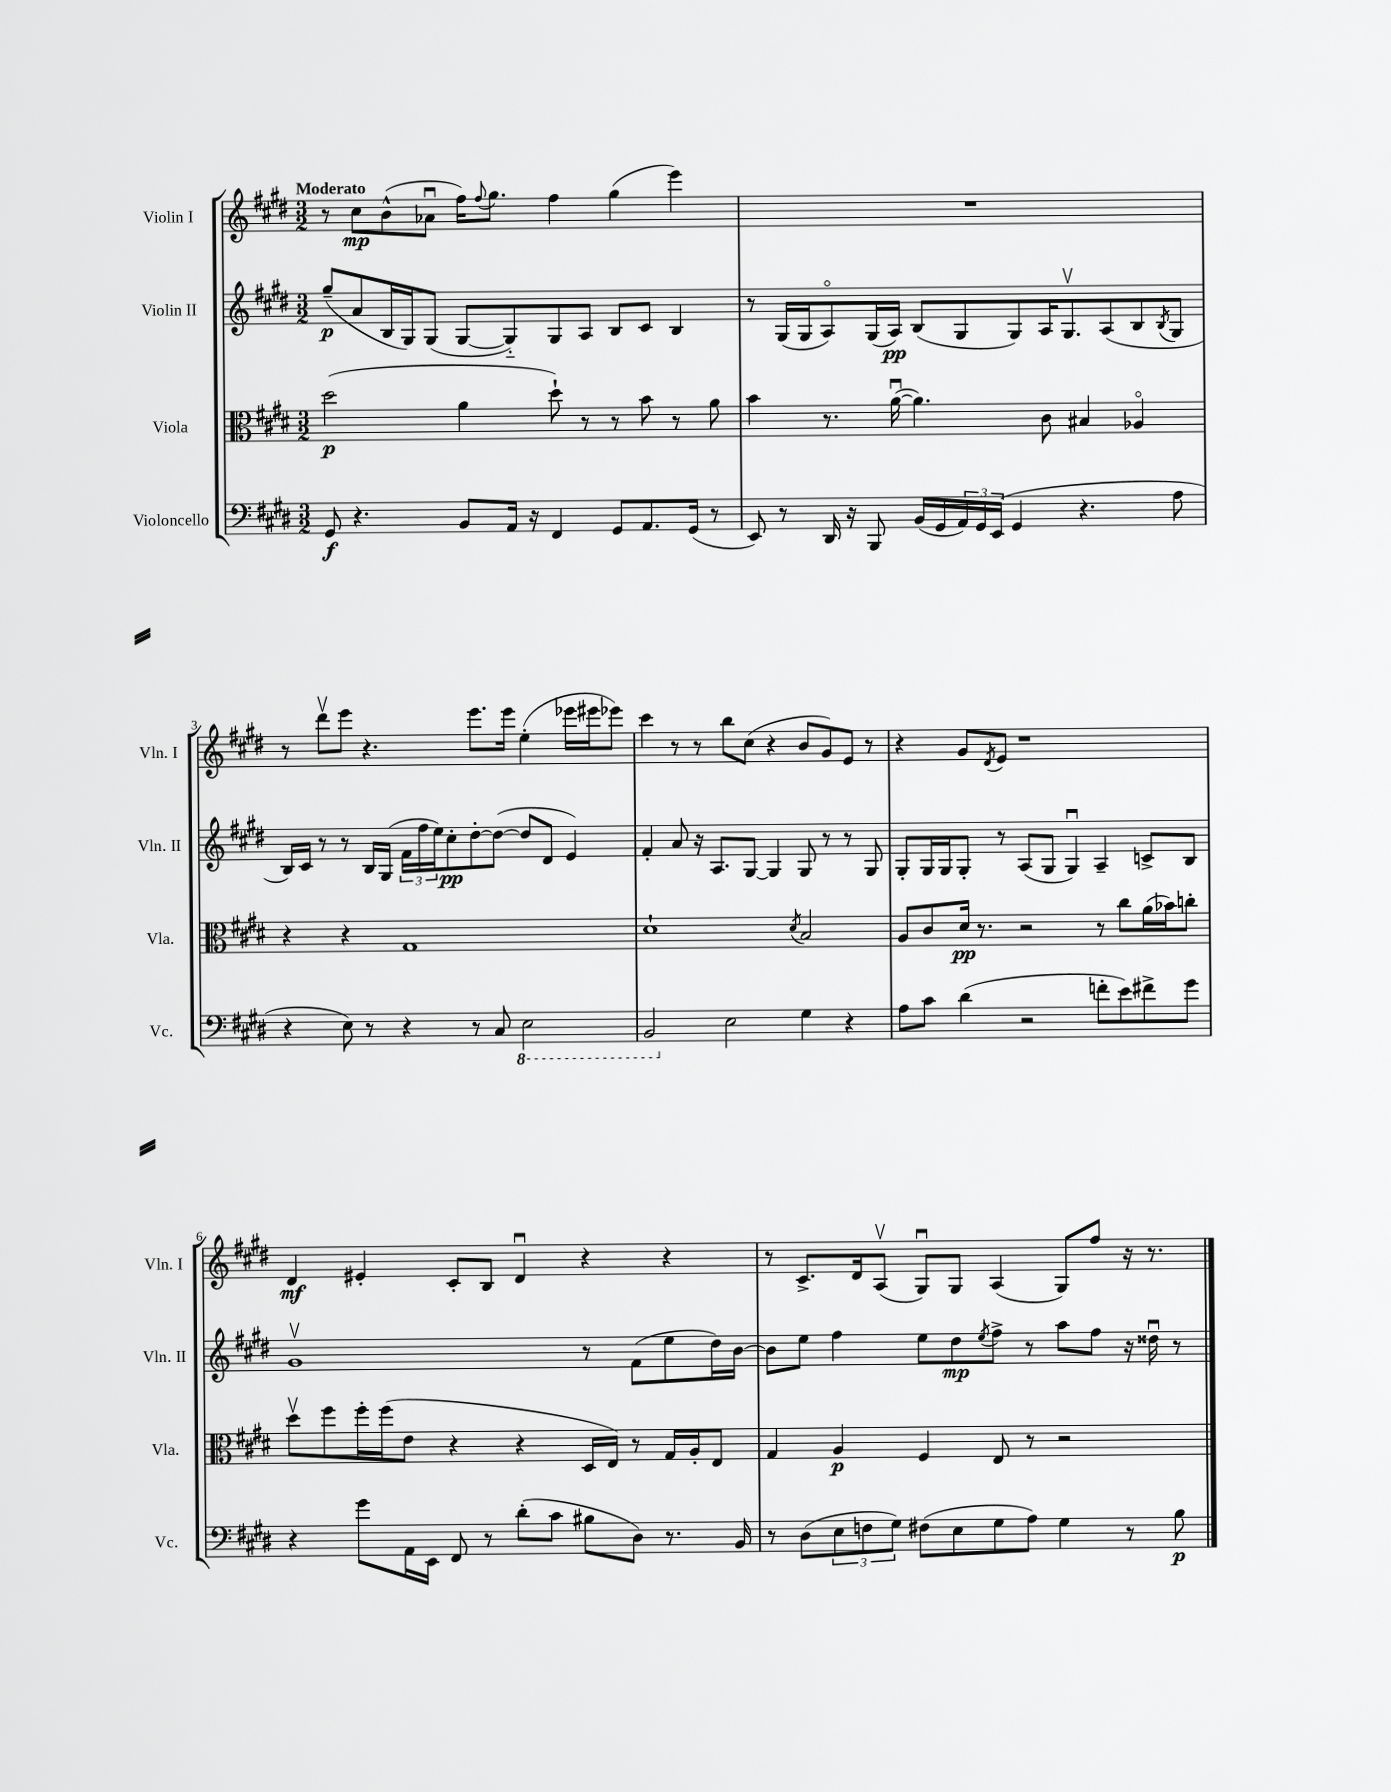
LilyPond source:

<<
\new StaffGroup <<
\new Staff = "s0" \with { instrumentName = "Violin I" shortInstrumentName = "Vln. I" } {
    \clef treble \key e \major \numericTimeSignature \time 3/2 \tempo "Moderato"
    r8 cis''8\mp b'8-^( aes'8\downbow fis''16) \appoggiatura { fis''8 } gis''8. fis''4 gis''4( e'''4) |
    R1. |
    r8 dis'''8\upbow e'''8 r4. e'''8. e'''16 e''4-.( ees'''16 eis'''16 ees'''8) |
    cis'''4 r8 r8 b''8 cis''8( r4 b'8 gis'8) e'8 r8 |
    r4 gis'8 \acciaccatura { dis'8 } e'8 r1 |
    dis'4\mf eis'4-. cis'8-. b8 dis'4\downbow r4 r4 |
    r8 cis'8.-> dis'16 a8\upbow( gis8\downbow) gis8 a4( gis8) fis''8 r16 r8. \bar "|." |
}
\new Staff = "s1" \with { instrumentName = "Violin II" shortInstrumentName = "Vln. II" } {
    \clef treble \key e \major \numericTimeSignature \time 3/2
    gis''8--\p( a'8 b16 gis16) gis8( gis8~ gis8-_) gis8 a8 b8 cis'8 b4 |
    r8 gis16( gis16 a8\flageolet) gis16( a16\pp) b8( gis8 gis8) a16 gis8.\upbow a8( b8 \acciaccatura { b8 } gis8 |
    b16) cis'16 r8 r8 b16 gis16( \tuplet 3/2 { fis'16 fis''16 e''16) } cis''8-.\pp dis''8~-. dis''8~( dis''8 dis'8 e'4) |
    fis'4-. a'8 r16 a8. gis8~ gis4 gis8 r8 r8 gis8 |
    gis8-. gis16 gis16 gis8-. r8 a8( gis8 gis4\downbow) a4-- c'8-> b8 |
    gis'1\upbow r8 fis'8( e''8 dis''16) b'16~ |
    b'8 e''8 fis''4 e''8 dis''8\mp \acciaccatura { e''8 } fis''8-> r8 a''8 fis''8 r16 disis''16\downbow r8 \bar "|." |
}
\new Staff = "s2" \with { instrumentName = "Viola" shortInstrumentName = "Vla." } {
    \clef alto \key e \major \numericTimeSignature \time 3/2
    dis''2\p( a'4 dis''8-!) r8 r8 b'8 r8 a'8 |
    b'4 r8. a'16~\downbow( a'4.) cis'8 bis4 aes4\flageolet |
    r4 r4 gis1 |
    dis'1-! \acciaccatura { dis'8 } b2 |
    a8 cis'8 dis'16\pp r8. r2 r8 cis''8 a'16( bes'16) c''8-. |
    dis''8\upbow fis''8 fis''16-. fis''16( e'8 r4 r4 dis16 e16) r8 gis16 a16-. e8 |
    gis4 a4\p fis4 e8 r8 r2 \bar "|." |
}
\new Staff = "s3" \with { instrumentName = "Violoncello" shortInstrumentName = "Vc." } {
    \clef bass \key e \major \numericTimeSignature \time 3/2
    gis,8\f r4. b,8 a,16 r16 fis,4 gis,8 a,8. gis,16( r8 |
    e,8) r8 dis,16 r16 b,,8 b,16( gis,16 \tuplet 3/2 { a,16) gis,16 e,16( } gis,4 r4. a8 |
    r4 e8) r8 r4 r8 cis8 \ottava #-1 e,2 |
    b,,2 \ottava #0 e2 gis4 r4 |
    a8 cis'8 dis'4( r2 f'8-. e'8) fis'8-> gis'8 |
    r4 gis'8 a,16 e,16 fis,8 r8 dis'8-.( cis'8 bis8 dis8) r8. b,16 |
    r8 dis8( \tuplet 3/2 { e8 f8 gis8) } fis8( e8 gis8 a8) gis4 r8 b8\p \bar "|." |
}
>>
>>
